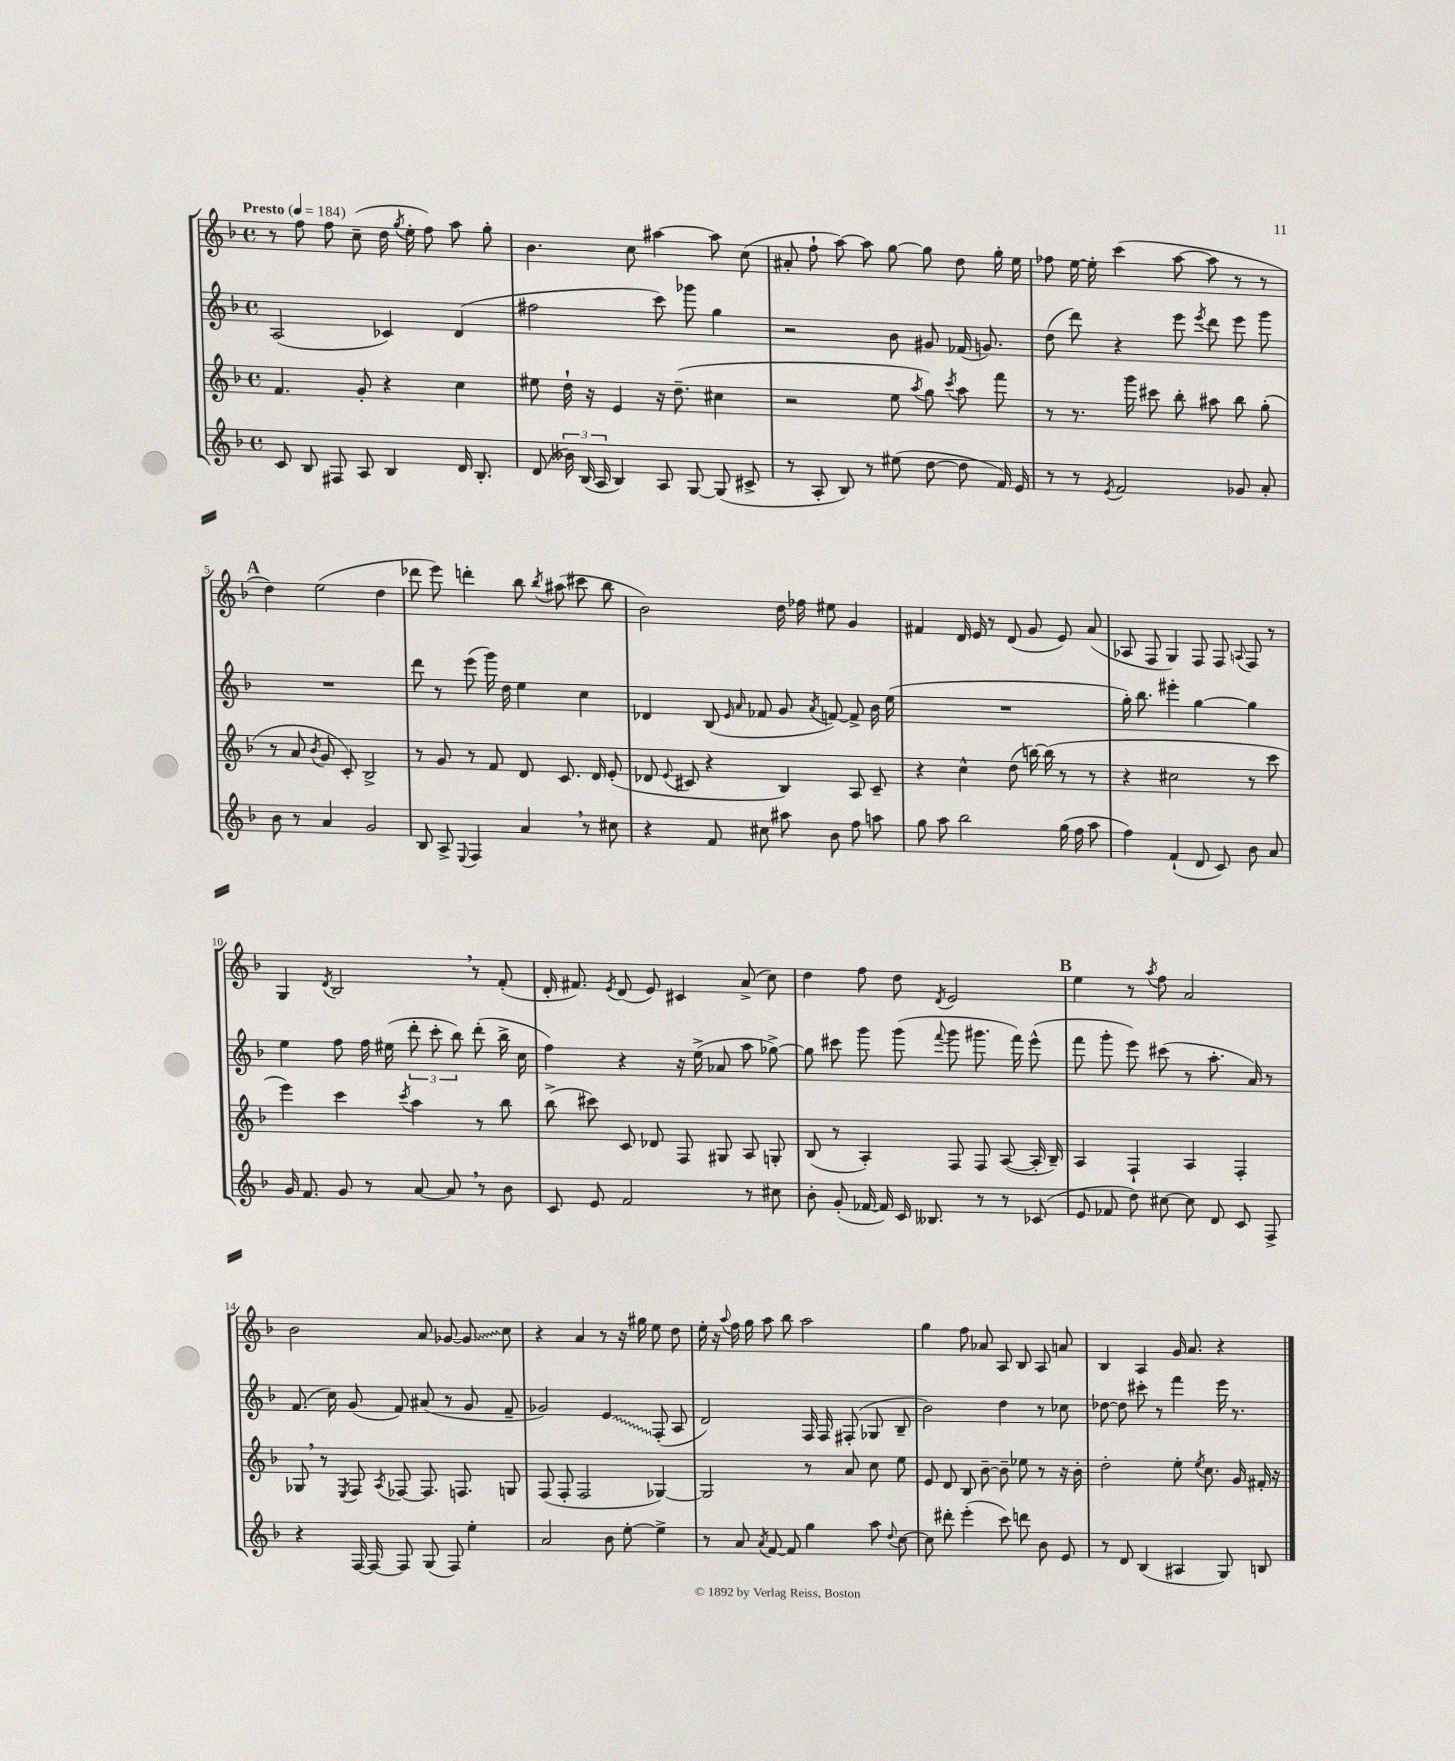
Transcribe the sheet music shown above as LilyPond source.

<<
\new StaffGroup <<
\new Staff = "s0" {
    \clef treble \key f \major \defaultTimeSignature \time 4/4 \tempo "Presto" 4 = 184
    \autoBeamOff r8 f''8 f''8 c''8--( d''16 \acciaccatura { g''8 } e''16-. f''8) a''8 g''8-. |
    bes'4. c''8 ais''4~ ais''8 c''8( |
    ais'8-. f''8-! a''8~) a''8 g''8~ g''8 d''8 g''16-. e''16 |
    fes''8 e''16~ e''16-. c'''4( a''8~ a''8 r8 r8 |
    \mark \markup { \bold "A" } d''4) e''2( d''4 |
    des'''8 e'''8) d'''4-. bes''8 \acciaccatura { bes''8 } ais''8( cis'''8 bes''8 |
    bes'2) d''16 fes''16 eis''8 g'4 |
    fis'4 d'16 e'16 r8 d'8( g'8 e'8) a'8( |
    aes8 f8 g4) f8 f8 \appoggiatura { a8 } f8 r8 |
    g4 \acciaccatura { d'8 } bes2 \breathe r8 f'8-.( |
    d'16-. fis'8.) \acciaccatura { e'8 } d'8( e'8) cis'4 a'8->( c''8) |
    d''4 f''8 d''8 \acciaccatura { d'8 } e'2 |
    \mark \markup { \bold "B" } e''4 r8 \acciaccatura { a''8 } f''8 a'2 |
    bes'2 a'8 ges'8~ \once \override Glissando.style = #'zigzag ges'8\glissando c''8 |
    r4 a'4 r8 r16 gis''16 e''8 d''8 |
    e''16-. r16 \appoggiatura { a''8 } f''16 g''16 a''8 bes''8 a''2 |
    g''4 f''8 aes'8 a8 bes8 a8 a'8 |
    bes4 a4 g'16 a'8. r4 \bar "|." |
}
\new Staff = "s1" {
    \clef treble \key f \major \defaultTimeSignature \time 4/4
    \autoBeamOff a2( ces'4) d'4( |
    fis''2 c'''8) ges'''8 g''4 |
    r2 bes'8 gis'8 fes'16( g'8.) |
    d''8( d'''8) r4 e'''8 \acciaccatura { e'''8 } d'''8 e'''8 g'''8 |
    \mark \markup { \bold "A" } R1 |
    d'''8 r8 e'''8( g'''16) d''16 e''4 c''4 |
    des'4 bes8( \grace { e'16 a'16 } fes'8 g'8 \acciaccatura { a'8 } f'8~) f'8-> bes'16 e''16( |
    R1 |
    g''16-.) bes''8. eis'''4-. g''4~ g''4 |
    e''4 f''8 f''16 eis''16( \tuplet 3/2 { d'''8-. c'''8-. bes''8) } d'''8-.( bes''16-> c''16 |
    f''4) r4 r16 e''16->( aes'8 a''8 ges''8~->) |
    ges''8 cis'''8 g'''8 g'''8( \appoggiatura { f'''8 } g'''8 gis'''8. f'''16) e'''8-^( |
    \mark \markup { \bold "B" } f'''8 g'''8-. e'''8) cis'''8( r8 a''8.-. a'16) r8 |
    f'8.( c''16) g'8( f'8) ais'8( r8 g'8 f'8-- |
    ges'2) \once \override Glissando.style = #'zigzag e'4\glissando f8-.( a8 |
    d'2) f16 f16 fis8-.( ges8 bes8-- |
    bes'2) d''4 r8 ces''8 |
    des''8~ des''8 cis'''8-. r8 f'''4 e'''16 r8. \bar "|." |
}
\new Staff = "s2" {
    \clef treble \key f \major \defaultTimeSignature \time 4/4
    \autoBeamOff f'4. g'8-. r4 c''4 |
    eis''8 d''16-! r16 e'4 r16 d''8.--( cis''4 |
    r2 e''8 \acciaccatura { a''8 } g''8) \acciaccatura { c'''8 } a''8 f'''8 |
    r8 r8. g'''16 cis'''8 bes''8-. ais''8 bes''8 g''8-.( |
    \mark \markup { \bold "A" } r8 a'8 \acciaccatura { bes'8 } g'8 c'8-.) bes2-> |
    r8 g'8 r8 f'8 d'8 c'8. d'16 e'8-.( |
    des'8 \appoggiatura { e'8 } cis'8 r4 bes4) a8 cis'8-- |
    r4 c''4-^ d''8( b''16~) b''16( r8 r8 |
    r4 cis''2 r8 c'''8 |
    e'''4) c'''4 \acciaccatura { c'''8 } a''4 r8 bes''8 |
    bes''8->( cis'''8) c'8 des'8 f8 gis8 a8 g8-. |
    bes8( r8 a4-.) f8 f8 a8~( a16-. bes16--) |
    \mark \markup { \bold "B" } a4 f4-! a4 f4-. |
    ges8 \breathe r8 \acciaccatura { e8 } f8 \acciaccatura { a8 } fes8~ fes8. f8. g8 |
    f8( f8-. f2 ges4~) |
    ges2 r8 a'8 c''8 e''8 |
    e'8 d'8 bes8 bes'8~-- bes'8-- ees''8 r8 r16 bes'16-. |
    d''2-. e''8-. \acciaccatura { e''8 } c''8. g'16 fis'16-. r16 \bar "|." |
}
\new Staff = "s3" {
    \clef treble \key f \major \defaultTimeSignature \time 4/4
    \autoBeamOff c'8 bes8 fis8 a8 bes4 d'16 bes8.-. |
    d'8( \tuplet 3/2 { beses'16) bes16( a16 } bes4) a8 g8~ g8( cis'8-> |
    r8 a8-. bes8) r8 eis''8( d''8~ d''8 f'16) e'16 |
    r8 r8 \acciaccatura { e'8 } f'2 ges'8 a'8-. |
    \mark \markup { \bold "A" } bes'8 r8 a'4 g'2 |
    bes8 a8-> \appoggiatura { e8 } f4 a'4 \breathe r8 cis''8 |
    r4 f'8 cis''8 ais''8 bes'8 f''8 a''8 |
    g''8 a''8 bes''2 g''16( f''16 a''8 |
    f''4) f'4-!( d'8 c'8) bes'8 a'8 |
    g'16 f'8. g'8 r8 a'8~ a'8 \breathe r8 bes'8 |
    c'8 e'8 f'2 r8 cis''8 |
    bes'8-. g'8-.( fes'16~ fes'16) c'16 beses8. r8 r8 ces'8( |
    \mark \markup { \bold "B" } e'8 fes'8 d''8) cis''8~ cis''8 d'8 c'8 f8-> |
    r4 f16~ f16~ f8 g8( f8) e''4-. |
    a'2 bes'8 e''8~-. e''4-> |
    r8 a'8 \acciaccatura { a'8 } f'8~ f'8 g''4 a''8 \appoggiatura { d''8 } c''8~ |
    c''8 dis'''8-. e'''4-.( c'''8) d'''8 bes'8 e'8 |
    r8 d'8 bes4( ais4 g8) b8 \bar "|." |
}
>>
>>
